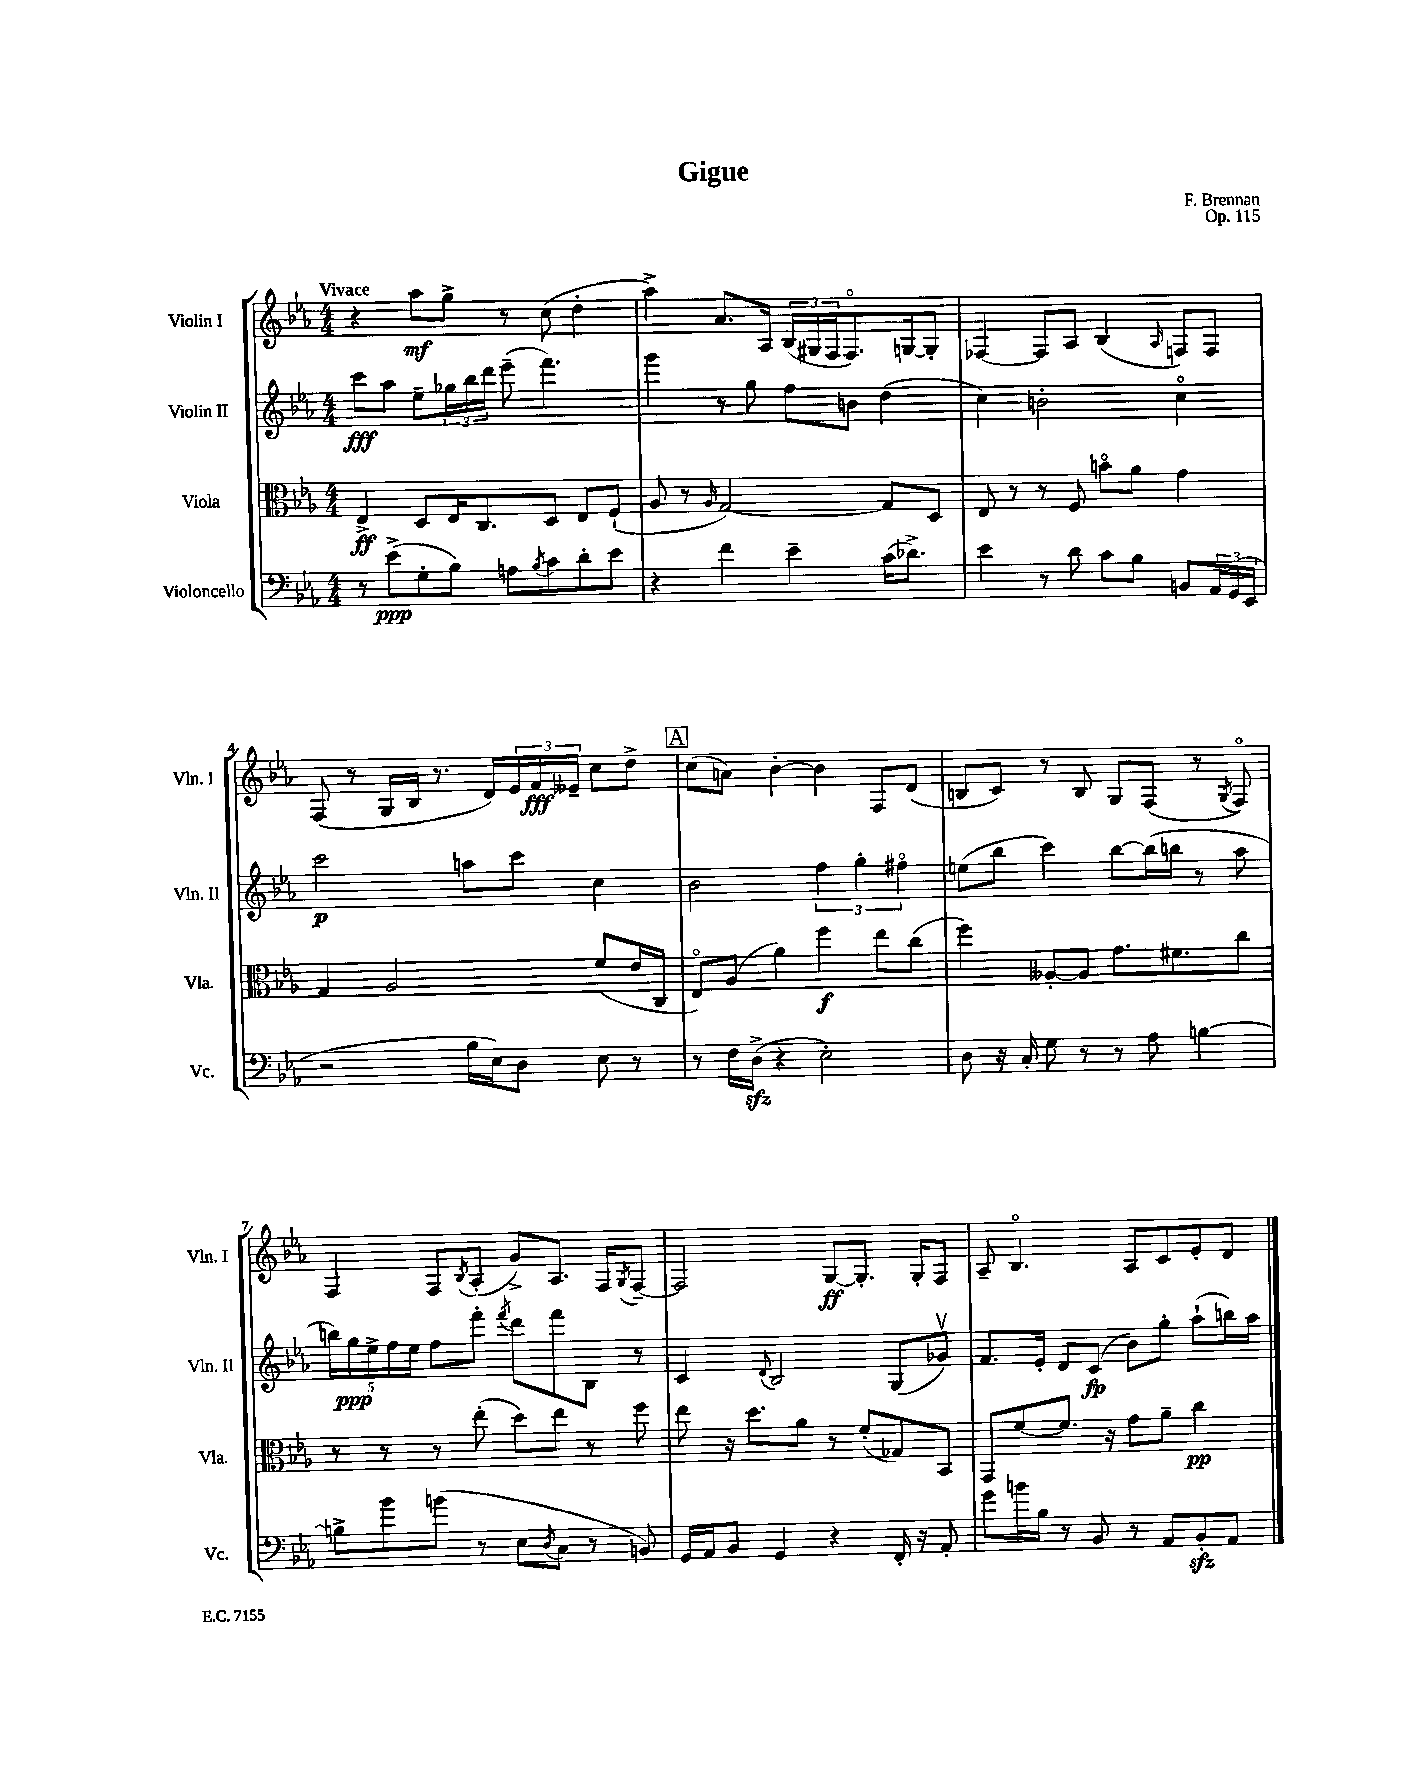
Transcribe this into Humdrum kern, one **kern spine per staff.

**kern	**dynam	**kern	**dynam	**kern	**dynam	**kern	**dynam
*part4	*part4	*part3	*part3	*part2	*part2	*part1	*part1
*staff4	*staff4	*staff3	*staff3	*staff2	*staff2	*staff1	*staff1
*I"Violoncello	*	*I"Viola	*	*I"Violin II	*	*I"Violin I	*
*I'Vc.	*	*I'Vla.	*	*I'Vln. II	*	*I'Vln. I	*
*clefF4	*	*clefC3	*	*clefG2	*	*clefG2	*
*k[b-e-a-]	*	*k[b-e-a-]	*	*k[b-e-a-]	*	*k[b-e-a-]	*
*M4/4	*	*M4/4	*	*M4/4	*	*M4/4	*
=1	=1	=1	=1	=1	=1	=1	=1
!	!	!	!	!	!	!LO:TX:a:B:t=Vivace	!
8r	.	4E-^/	ff	8ccc\L	fff	4r	.
(8e-^\L	ppp	.	.	8aa-\J	.	.	.
8G'\	.	8D/L	.	8ee-~\L	.	8aa-\L	mf
8B-\J)	.	16E-/K	.	24gg-X\L	.	8gg^\J	.
.	.	.	.	24bb-\	.	.	.
.	.	8.C/	.	.	.	.	.
.	.	.	.	24ddd\JJ	.	.	.
8An\L	.	.	.	(8eee-~\	.	8r	.
8qB-/	.	.	.	.	.	.	.
8c\	.	8D/J	.	4.fff\)	.	(8cc\	.
8d'\	.	8E-/L	.	.	.	4dd'\	.
8e-\J	.	(8F`/J	.	.	.	.	.
=2	=2	=2	=2	=2	=2	=2	=2
4r	.	8A-/	.	4ggg\	.	4aa-^\)	.
.	.	8r	.	.	.	.	.
.	.	16qqA-/	.	.	.	.	.
4f\	.	[2G/)	.	8r	.	8.a-/L	.
.	.	.	.	8gg\	.	.	.
.	.	.	.	.	.	16A-/Jk	.
4e-~\	.	.	.	8ff\L	.	(24B-/LL	.
.	.	.	.	.	.	24G#X/	.
.	.	.	.	.	.	24F/J	.
.	.	.	.	8bn\J	.	8.F/)	.
(16c\KL	.	8G/L]	.	(4dd\	.	.	.
8.d-X^\J)	.	.	.	.	.	[16Gn/k	.
.	.	8D/J	.	.	.	8G'/J]	.
=3	=3	=3	=3	=3	=3	=3	=3
4e-\	.	8E-/	.	4cc\)	.	[4F-X/	.
.	.	8r	.	.	.	.	.
8r	.	8r	.	2bn'\	.	8F-/L]	.
8d\	.	8F/	.	.	.	8A-/J	.
8c\L	.	8bn\L	.	.	.	(4B-/	.
8B-\J	.	8a-\J	.	.	.	.	.
.	.	.	.	.	.	16qqA-/	.
8BBn/L	.	4g\	.	4cc\	.	8Fn/L)	.
24AA-/L	.	.	.	.	.	8F/J	.
(24GG/	.	.	.	.	.	.	.
24EE-/JJ	.	.	.	.	.	.	.
!!LO:LB:g=z
=4	=4	=4	=4	=4	=4	=4	=4
2r	.	4G/	.	2ccc\	p	(8F/	.
.	.	.	.	.	.	8r	.
.	.	2A-/	.	.	.	16G/LL	.
.	.	.	.	.	.	16B-/JJ	.
.	.	.	.	.	.	8.r	.
16B-\LL	.	.	.	8aan\L	.	.	.
16E-\J)	.	.	.	.	.	16d/LL)	.
8D\J	.	.	.	8ccc\J	.	24e-/	.
.	.	.	.	.	.	24f/	fff
.	.	.	.	.	.	24e--X~/JJ	.
8E-\	.	(8f/L	.	4cc\	.	8cc\L	.
8r	.	16e-/L	.	.	.	8dd^\J	.
.	.	16C/JJ	.	.	.	.	.
!!LO:REH:place=s1:t=A
=5	=5	=5	=5	=5	=5	=5	=5
8r	.	8E-/L)	.	2b-\	.	(8cc\L	.
16F\LL	.	(8A-/J	.	.	.	8an\J)	.
(16Dzz^\JJ	.	.	.	.	.	.	.
4r	.	4a-\)	.	.	.	[4b-'\	.
2E-'\)	.	4ff\	f	6ff\	.	4b-\]	.
.	.	.	.	6gg'\	.	.	.
.	.	8ee-\L	.	.	.	8F/L	.
.	.	.	.	6ff#X\	.	.	.
.	.	(8cc\J	.	.	.	(8d/J	.
=6	=6	=6	=6	=6	=6	=6	=6
8D\	.	4ff\)	.	(8een\L	.	8Bn/L	.
16r	.	.	.	8bb-\J	.	8c/J)	.
16C'/	.	.	.	.	.	.	.
8G\	.	[8A--X'/L	.	4ccc\)	.	8r	.
8r	.	8A--/J]	.	.	.	8B/	.
8r	.	8.g\L	.	[8bb-\L	.	8G/L	.
8A-\	.	.	.	(16bb-\L]	.	(8F/J	.
.	.	8.f#X\	.	16bbn\JJ	.	.	.
[4Bn\	.	.	.	8r	.	8r	.
.	.	.	.	.	.	8qG/	.
.	.	8cc\J	.	8aa-\	.	8F/)	.
!!LO:LB:g=z
=7	=7	=7	=7	=7	=7	=7	=7
8Bn^\L]	.	8r	.	20bbn\LL)	.	4F/	.
.	.	.	.	20gg\	ppp	.	.
.	.	.	.	20ee-^\	.	.	.
8b-\	.	8r	.	.	.	.	.
.	.	.	.	20ff\	.	.	.
.	.	.	.	20ee-\JJ	.	.	.
(8bn\J	.	8r	.	8ff\L	.	8F/L	.
.	.	.	.	.	.	8qB-/	.
8r	.	(8ee-'\	.	8fff'\J	.	(8A-'/J	.
.	.	.	.	8qfff/	.	.	.
8E-\L	.	8dd\L)	.	8ddd\L	.	8g^/L)	.
8qD/	.	.	.	.	.	.	.
8C\J	.	8ee-\J	.	8fff\	.	8.A-/J	.
8r	.	8r	.	8B-\J	.	.	.
.	.	.	.	.	.	16F/KL	.
.	.	.	.	.	.	8qG/	.
8BBn/)	.	8ff\	.	8r	.	[8F~/J	.
=8	=8	=8	=8	=8	=8	=8	=8
16GG/LL	.	8ee-\	.	4c/	.	2F/]	.
16AA-/J	.	.	.	.	.	.	.
8BB-/J	.	16r	.	.	.	.	.
.	.	8.dd\L	.	.	.	.	.
.	.	.	.	8qqd/	.	.	.
4GG/	.	.	.	2B-/	.	.	.
.	.	8a-\J	.	.	.	.	.
4r	.	8r	.	.	.	[8G/L	ff
.	.	(8f'/L	.	.	.	8.G'/J]	.
16FF'/	.	8G-X/)	.	(8G/L	.	.	.
16r	.	.	.	.	.	16G'/KL	.
8AA-'/	.	8BB-/J	.	8g-Xv/J)	.	8F/J	.
=9	=9	=9	=9	=9	=9	=9	=9
8g\L	.	8GG/L	.	8.f/L	.	8A-~/	.
16bn\L	.	[8f/	.	.	.	4.B-/	.
16B-\JJ	.	.	.	16e-'/Jk	.	.	.
8r	.	8.f/J]	.	8d/L	.	.	.
8BB-/	.	.	.	(8c/J	fp	.	.
.	.	16r	.	.	.	.	.
8r	.	8g\L	.	8b-\L)	.	8A-/L	.
8AA-/L	.	8a-~\J	.	8gg'\J	.	8c/	.
8BB-zz'/	.	4cc\	pp	(8aa-`\L	.	8e-'/	.
8AA-/J	.	.	.	16bbn\L)	.	8d/J	.
.	.	.	.	16aa-\JJ	.	.	.
==	==	==	==	==	==	==	==
*-	*-	*-	*-	*-	*-	*-	*-
